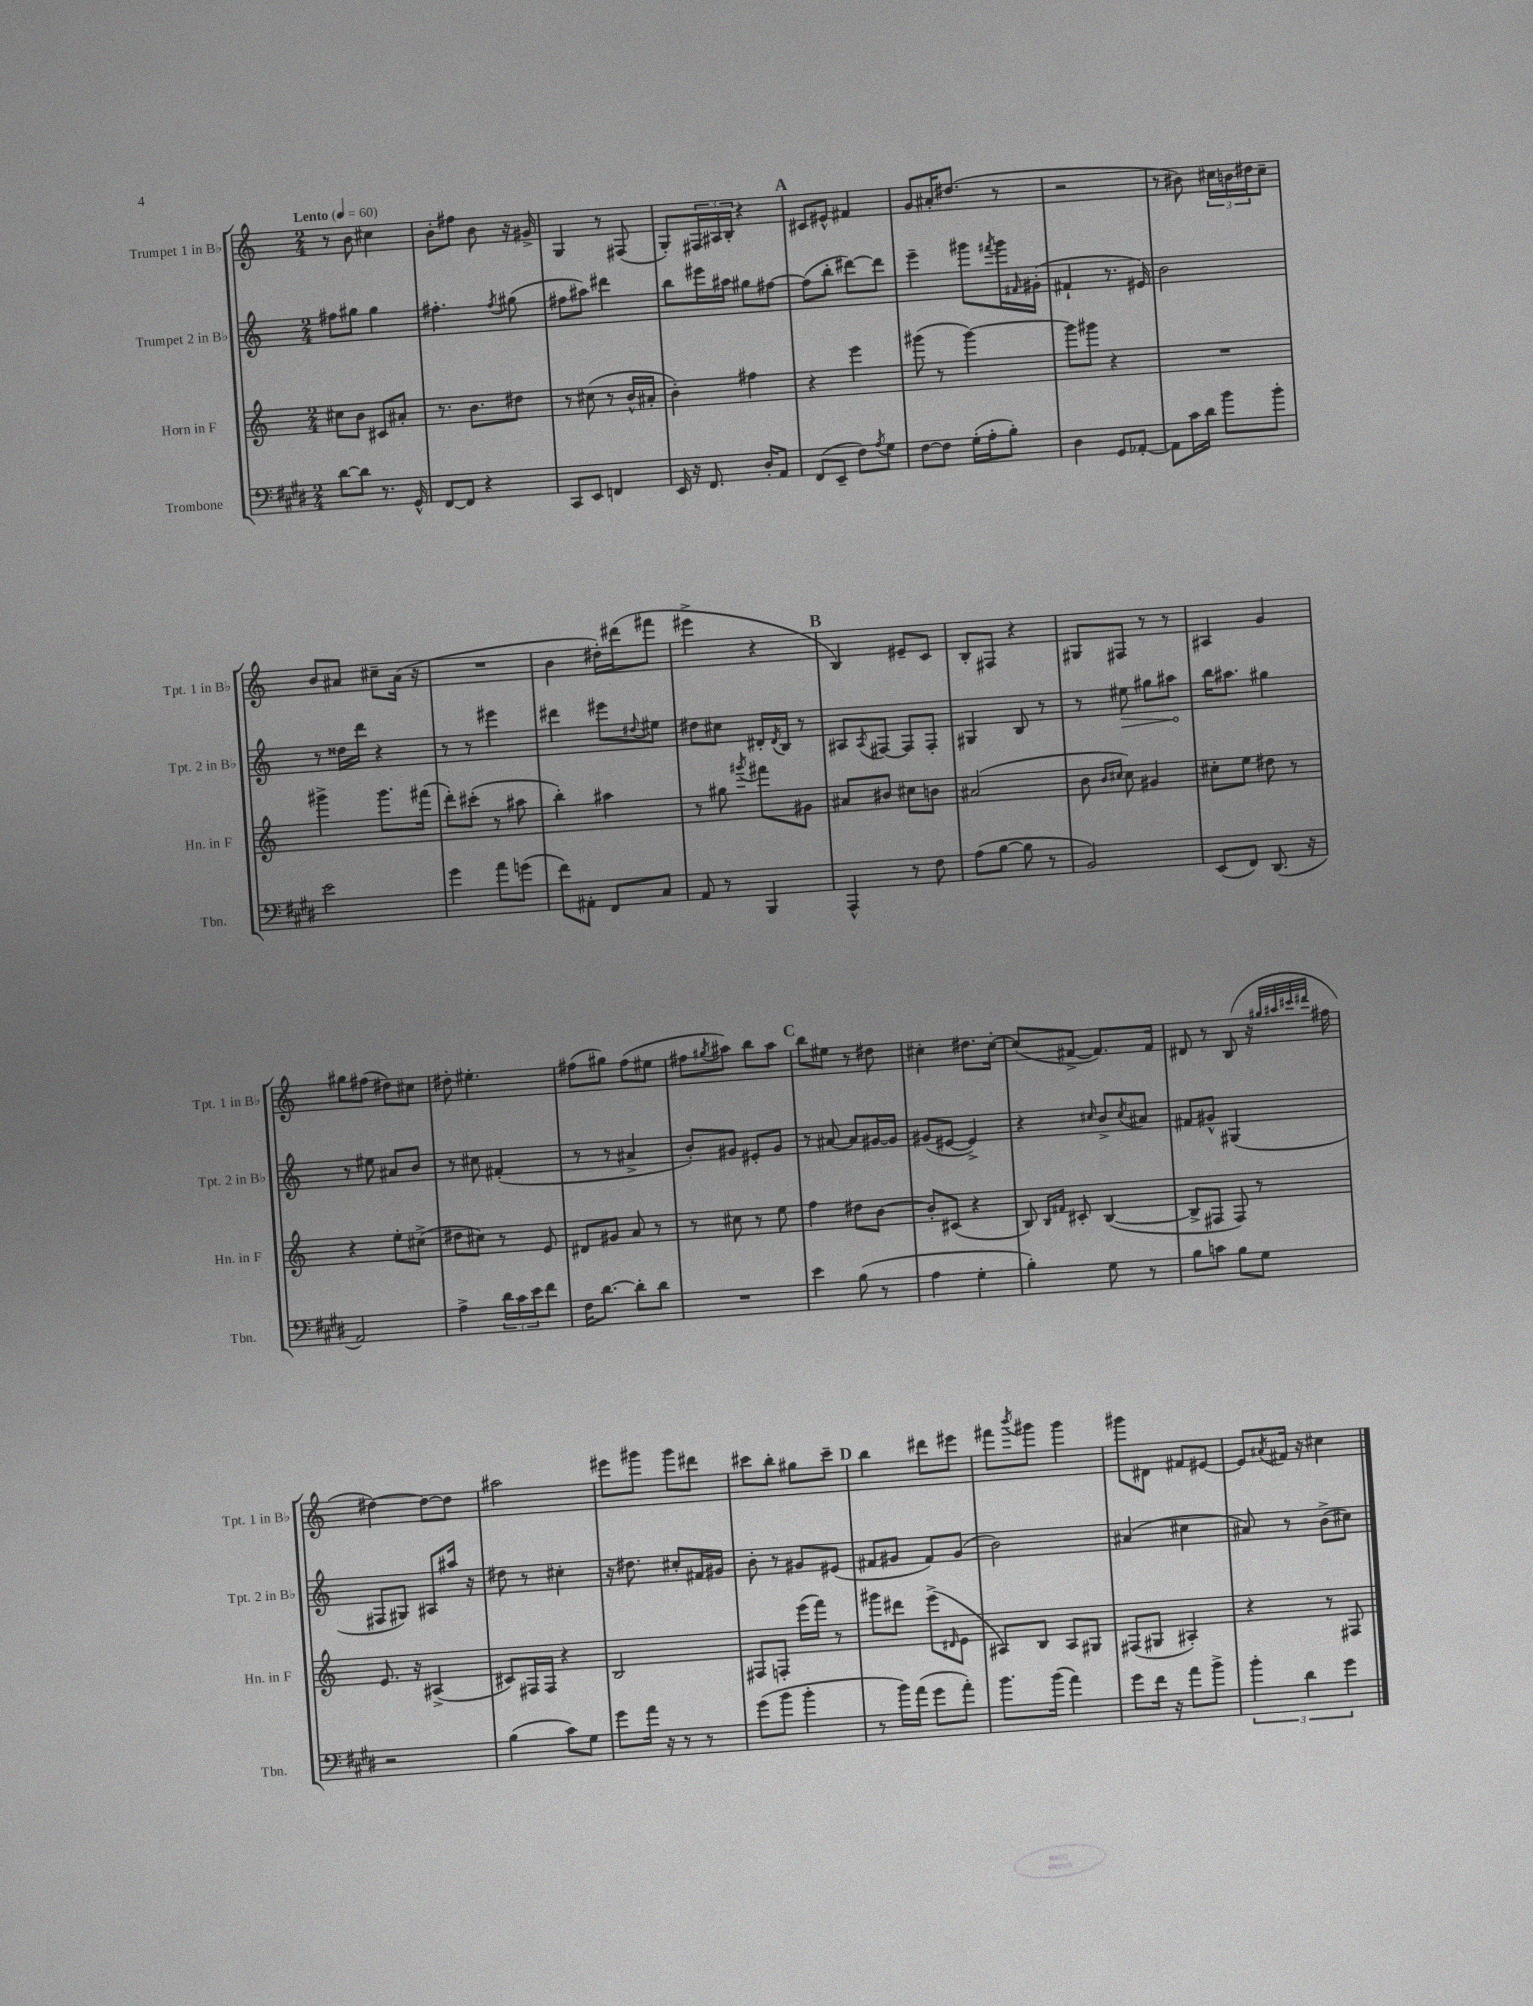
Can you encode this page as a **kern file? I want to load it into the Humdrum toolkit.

**kern	**kern	**kern	**dynam	**kern
*part4	*part3	*part2	*part2	*part1
*staff4	*staff3	*staff2	*staff2	*staff1
*I"Trombone	*I"Horn in F	*I"Trumpet 2 in B♭	*	*I"Trumpet 1 in B♭
*I'Tbn.	*I'Hn. in F	*I'Tpt. 2 in B♭	*	*I'Tpt. 1 in B♭
*clefF4	*clefG2	*clefG2	*	*clefG2
*k[f#c#g#d#]	*k[]	*k[]	*	*k[]
*M2/4	*M2/4	*M2/4	*	*M2/4
*MM60	*MM60	*MM60	*	*MM60
=1	=1	=1	=1	=1
!	!	!	!	!LO:TX:a:B:t=Lento
[8d#\L	8cc#X\L	8ff#X\L	.	8r
8d#\J]	8b\J	8gg#X\J	.	8b\
8.r	8c#X/L	4gg#\	.	4cc#X\
.	8a#X'/J	.	.	.
16GG#^^/	.	.	.	.
=2	=2	=2	=2	=2
[8FF#/L	8.r	4.ff#X'\	.	8b'\L
8FF#/J]	.	.	.	8ff#X\J
.	8.b\L	.	.	.
4r	.	.	.	8b\
.	.	8qff#/	.	.
.	8dd#X\J	(8gg#X\	.	16r
.	.	.	.	16g#X^/
=3	=3	=3	=3	=3
8CC#/L	8r	8ff#X\L	.	4G/
8EE/J	(8cc#X\	8aa#X\J)	.	.
4FFn/	8r	4ddd#X\	.	8r
.	16b^^/LL	.	.	(8F#X/
.	16a#X'/JJ	.	.	.
=4	=4	=4	=4	=4
16EE/	4b'\)	8bb\L	.	8G'/L)
16r	.	.	.	.
8.FF#/	.	16eee#X\L	.	24F#X/L
.	.	.	.	24A#X/
.	.	16aa#X\JJ	.	.
.	.	.	.	24B'/JJ
.	4ff#X\	8gg#X\L	.	4r
16D#'/KL	.	.	.	.
8AA/J	.	[8ff#X\J	.	.
!!LO:REH:place=s1:t=A
=5	=5	=5	=5	=5
(8FF#/L	4r	(8ff#\L]	.	8c#X/L
8EE~/J	.	8bb'\J	.	8e#X^^/J
8F#\L)	4eee\	[8ddd#X\L)	.	4f#X/
8qA/	.	.	.	.
8G#\J	.	8ddd#\J]	.	.
=6	=6	=6	=6	=6
[8F#\L	(8ggg#X\	4eee~\	.	8g/L
8F#\J]	8r	.	.	16a#X'/K
.	.	.	.	(8.dd#X/J
(16G#'\LL	[4ggg#\)	8ggg#X\L	.	.
16A'\J	.	.	.	.
.	.	8qfff#X/	.	.
8B'\J)	.	16ggg#\L	.	8r
.	.	16qqf#X/	.	.
.	.	(16g#X'\JJ	.	.
=7	=7	=7	=7	=7
4D#\	8ggg#\L]	4f#X`/	.	2r
.	8ggg#X\J	.	.	.
8GG#/L	4r	8.r	.	.
[8AA-X'/J	.	.	.	.
.	.	16e#X/)	.	.
=8	=8	=8	=8	=8
8AA-\L]	2r	2b\	.	8r
16c#\L	.	.	.	8b#X\)
16d#\JJ	.	.	.	.
8b\L	.	.	.	24cc#X\LL
.	.	.	.	24bn\
.	.	.	.	24dd#X\J
8b'\J	.	.	.	8cc#~\J
!!LO:LB:g=z
=9	=9	=9	=9	=9
2e\	4ggg#X^\	8r	.	8b/L
.	.	16dd##X\LL	.	8a#X/J
.	.	16ddd\JJ	.	.
.	8.ggg#\L	4r	.	8cc#X~\L
.	.	.	.	(16a#\Jk
.	(16fff#X\Jk	.	.	16r
=10	=10	=10	=10	=10
4g#\	8ddd'\L)	8r	.	2r
.	(8ccc#X'\J	8r	.	.
8a\L	8r	4eee#X\	.	.
(8gn\J	8aa#X\	.	.	.
=11	=11	=11	=11	=11
8f#\L)	4bb'\)	4ddd#X\	.	4b\
8AA#X'\J	.	.	.	.
8FF#/L	4aa#X\	8eee#X\L	.	16dd#X'\LL)
.	.	.	.	(16ddd#X\J
.	.	8qqdd#X/	.	.
8C#/J	.	8ee#X\J	.	8fff#X\J
=12	=12	=12	=12	=12
8AA/	8r	8dd#X\L	.	4eee#X^\
8r	8gg#X\	8cc#X\J	.	.
.	8qggg#X/	.	.	.
4BBB/	8fff#X\L	16d#X'/LL	.	4r
.	.	8qd#/	.	.
.	.	16B/JJ	.	.
.	8g#X\J	8r	.	.
!!LO:REH:place=s1:t=B
=13	=13	=13	=13	=13
4AAA^^/	8a#X/L	8A#X/L	.	4B/)
.	.	8qA#/	.	.
.	8b#X/J	[8F#X/J	.	.
8r	8cc#X\L	8F#/L]	.	8e#X~/L
8F#\	8bn\J	8F#'/J	.	8c/J
=14	=14	=14	=14	=14
(8A\L	(2a#X/	4G#X/	.	8B'/L
[8B\J	.	.	.	8F#X/J
8B\]	.	8B/	.	4r
8r	.	8r	.	.
=15	=15	=15	=15	=15
2BB/)	8b\	8r	.	8G#X/L
.	16qqb/LL	.	.	.
.	16qqcc#X/JJ	.	.	.
!	!	!	!LO:HP:b	!
.	8cc#\)	8ee#X\	>	8F#X/J
.	4g#X/	8gg#X\L	.	8r
.	.	8aa#X\J	.	8r
.	.	.	]	.
=16	=16	=16	=16	=16
(8EE/L	8cc#X'\L	16bb\KL	.	4A#X/
.	.	8.aa#X\J	.	.
8FF#/J)	8ee\J	.	.	.
(8.DD#/	8dd#X\	4gg#X\	.	4g/
.	8r	.	.	.
16r	.	.	.	.
!!LO:LB:g=z
=17	=17	=17	=17	=17
2AA/)	4r	8r	.	8gg#X\L
.	.	8ee#X\	.	(8ff#X\J
.	8ee'\L	8a#X/L	.	8dd#X\L)
.	(8cc#X^\J	8b/J	.	8cc#X\J
=18	=18	=18	=18	=18
4A^\	8dd#X\L	8r	.	8dd#X'\
.	8cc#X\J)	8cc#X\	.	4.ee#X'\
24d#\LL	8r	(4f#X'/	.	.
24c#\	.	.	.	.
24e\J	.	.	.	.
8f#\J	8e/	.	.	.
=19	=19	=19	=19	=19
16F#\KL	8d#X/L	8r	.	(8ff#X\L
[8.d#\J	.	.	.	.
.	8g#X/J	8r	.	8gg#X\J)
8d#'\L]	8a/	4a#X^/	.	(8ff#\L
8d#\J	8r	.	.	8ee#X\J
=20	=20	=20	=20	=20
2r	8r	8b'/L)	.	8ff#X\L
.	.	.	.	8qgg#X/
.	8cc#X\	8g#X/J	.	8aa#X\J)
.	8r	8e#X'/L	.	8bb\L
.	8ee\	8g#/J	.	8aa#\J
!!LO:REH:place=s1:t=C
=21	=21	=21	=21	=21
4e\	4ff\	8r	.	8bb\L
.	.	[8a#X/	.	8ee#X\J
(8B\	8dd#X\L	8a#/L]	.	8r
8r	[8b\J	[16g#X/L	.	8dd#X\
.	.	16g#/JJ]	.	.
=22	=22	=22	=22	=22
4A\	8b'/L]	(8g#X/L	.	4cc#X'\
.	(8c#X/J	[8e#X/J	.	.
4G#'\	4r	4e#^/])	.	8.dd#X\L
.	.	.	.	[16cc#'\Jk
=23	=23	=23	=23	=23
4B'\)	8B/)	4r	.	(8cc#/L]
.	16qqB/LL	.	.	.
.	16qqf#X/JJ	.	.	.
.	8c#X'/	.	.	[8f#X^/J
.	.	16qqcc#X/	.	.
8G#\	([4B/	8b^/L	.	8.f#/L])
.	.	8qcc#/	.	.
8r	.	8a#X/J	.	.
.	.	.	.	16f#/Jk
=24	=24	=24	=24	=24
8B\L	8B^/L]	8f#X/L	.	8d#X/
8cn\J	8F#X/J	8g#X^^/J	.	8r
8B\L	8F#/)	(4G#X/	.	(8B/
8G#\J	8r	.	.	16r
.	.	.	.	32qqgg#X/LLL
.	.	.	.	32qqaa#X/
.	.	.	.	32qqccc#X/
.	.	.	.	32qqddd#X/JJJ
.	.	.	.	16ff#X\
!!LO:LB:g=z
=25	=25	=25	=25	=25
2r	8.e/	8F#X/L	.	[4dd#X\)
.	.	8G#X/J)	.	.
.	16r	.	.	.
.	(4A#X^/	8A#X/L	.	8dd#\L_
.	.	16aa#X/Jk	.	8dd#\J]
.	.	16r	.	.
=26	=26	=26	=26	=26
(4B\	8c#X/L)	8dd#X\	.	2aa#X\
.	16F#X/L	8r	.	.
.	16F#/JJ	.	.	.
8c#\L)	4r	4cc#X'\	.	.
8G#\J	.	.	.	.
=27	=27	=27	=27	=27
8g#\L	2B/	16r	.	8eee#X\L
.	.	8.dd#X\	.	.
16a\Jk	.	.	.	8ggg#X\J
16r	.	.	.	.
8r	.	8cc#X'/L	.	8ggg#\L
8r	.	16f#X/L	.	8ddd#X\J
.	.	16g#X/JJ	.	.
=28	=28	=28	=28	=28
(8g#\L	8F#X/L	8b'\	.	8ccc#X\L
8b\J	8Fn'/J	8r	.	8bb'\J
4b'\	(16eee\LL	8g#X/L	.	8gg#X\L
.	16fff\JJ)	.	.	.
.	8r	(8e#X/J	.	8ccc#~\J
!!LO:REH:place=s1:t=D
=29	=29	=29	=29	=29
8r	8ggg#X\L	8f#X/L	.	4bb\
16b\LL)	8ddd#X\J	8g#X/J	.	.
(16a\JJ	.	.	.	.
8g#\L	(8eee^\L	8f#/L)	.	8ddd#X\L
.	16qqd#X/	.	.	.
8a'\J)	8e\J	(8g#/J	.	8eee#X\J
=30	=30	=30	=30	=30
8.b\L	8A#X/L)	2b\)	.	8fff#X\L
.	.	.	.	8qbbb/
.	8B/J	.	.	8ggg#X\J
(16b\Jk	.	.	.	.
4a\)	8A#/L	.	.	4ggg#\
.	8G#X/J	.	.	.
=31	=31	=31	=31	=31
8g#\L	(8F#X/L	(4a#X/	.	8ggg#X\L
16f#\Jk	8G#X/J	.	.	8d#X\J
16r	.	.	.	.
8a\L	4A#X'/)	4cc#X\	.	8f#X/L
8b^\J	.	.	.	[8e#X/J
=32	=32	=32	=32	=32
6b'\	4r	8a#X/)	.	8e#/L]
.	.	.	.	8qa#X/
.	.	8r	.	16f#X/Jk
6d#\	.	.	.	.
.	.	.	.	16r
.	8r	(8b^\L	.	4cc#X\
6g#\	.	.	.	.
.	8F#X/	8cc#X\J)	.	.
==	==	==	==	==
*-	*-	*-	*-	*-
